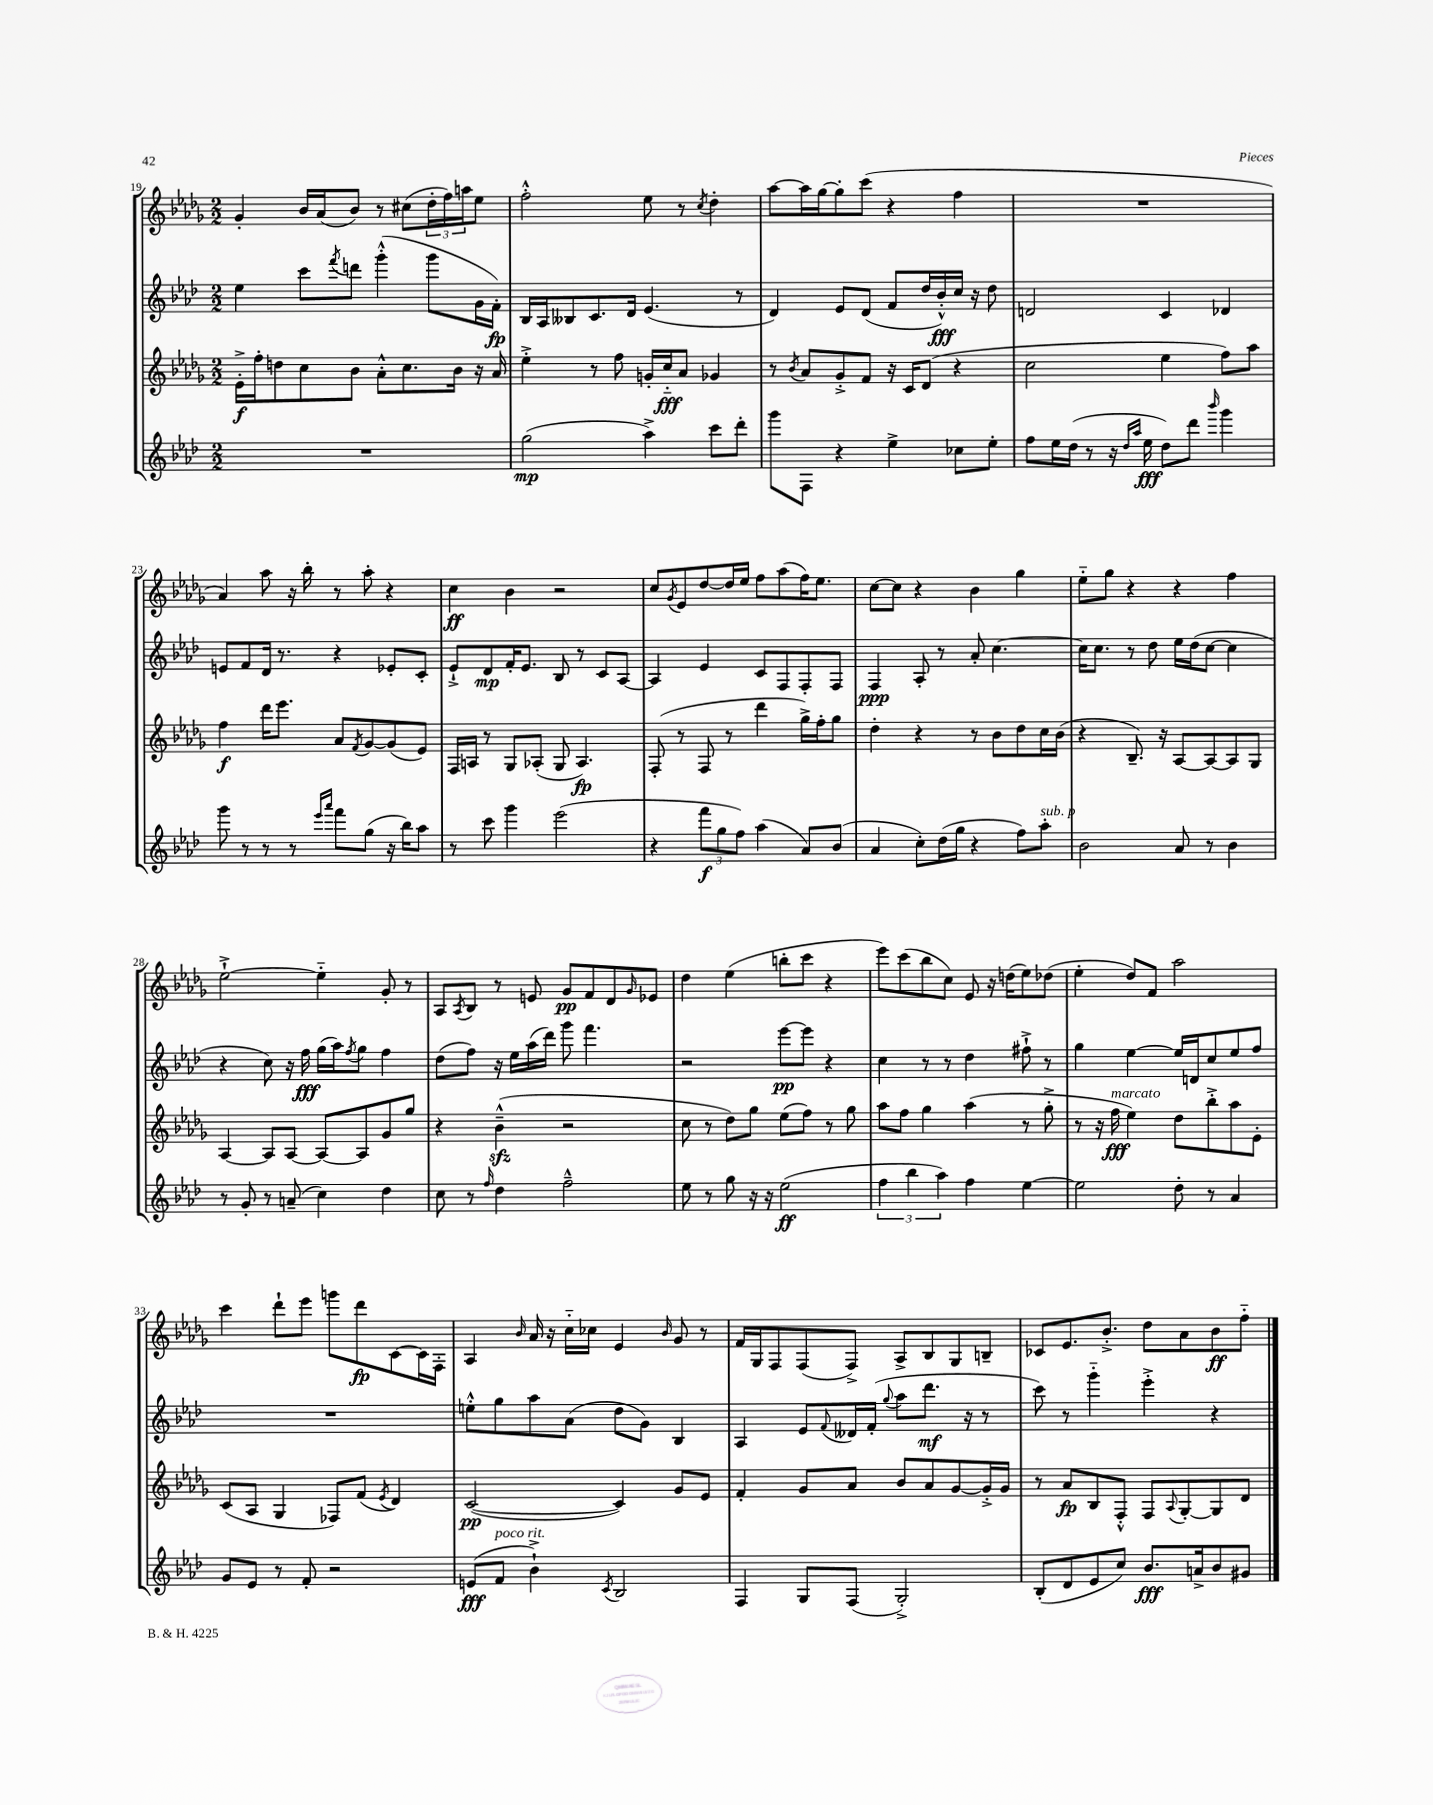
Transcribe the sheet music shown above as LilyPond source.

<<
\new StaffGroup <<
\new Staff = "s0" {
    \clef treble \key des \major \numericTimeSignature \time 2/2
    ges'4-. bes'16 aes'16( bes'8) r8 cis''8( \tuplet 3/2 { des''16-. f''16) a''16 } ees''8 |
    f''2-.-^ ees''8 r8 \acciaccatura { c''8 } des''4-. |
    aes''8~ aes''16 ges''16~ ges''8-. c'''8( r4 f''4 |
    R1 |
    aes'4) aes''8 r16 bes''16-. r8 aes''8-. r4 |
    c''4\ff bes'4 r2 |
    c''8 \acciaccatura { ges'8 } ees'8 des''8~ des''16 ees''16 f''8 aes''8( f''16) ees''8. |
    c''8~ c''8 r4 bes'4 ges''4 |
    ees''8-_ ges''8 r4 r4 f''4 |
    ees''2~-!-> ees''4-_ ges'8-. r8 |
    aes8 \acciaccatura { aes8 } bes8 r8 e'8 ges'8\pp f'8 des'8 \grace { ges'16 } ees'8 |
    des''4 ees''4( b''8-. c'''8 r4 |
    ees'''8) c'''8( bes''8 c''8) ees'8 r16 d''16( ees''8) des''8( |
    ees''4-. des''8) f'8 aes''2 |
    c'''4 des'''8-! ees'''8 g'''8 des'''8\fp c'8~ c'16 f16-. |
    aes4 \grace { bes'16 } aes'16 r16 c''16-_ ces''16 ees'4 \grace { bes'16 } ges'8 r8 |
    f'16 ges16 f8 f8( f8->) aes8-> bes8 ges8 b8-- |
    ces'8 ees'8. bes'8.-.-> des''8 aes'8 bes'8\ff f''8-_ \bar "|." |
}
\new Staff = "s1" {
    \clef treble \key aes \major \numericTimeSignature \time 2/2
    ees''4 c'''8 \acciaccatura { f'''8 } d'''8 g'''4-.-^( g'''8 g'16 f'16-.\fp) |
    bes16 aes16 beses8 c'8. des'16 ees'4.( r8 |
    des'4) ees'8 des'8( f'8 des''16 bes'16-.-^\fff) c''16 r16 des''8 |
    d'2 c'4 des'4 |
    e'8 f'8 des'16 r8. r4 ees'8-. c'8-. |
    ees'8-!-> des'8\mp f'16-. ees'8. bes8 r8 c'8 aes8~ |
    aes4 ees'4 c'8 f8 f8-. f8 |
    f4\ppp aes8-. r8 aes'8-. c''4.~ |
    c''16 c''8. r8 des''8 ees''16 des''16( c''8~ c''4 |
    r4 c''8) r16 f''16\fff g''16( aes''16) \acciaccatura { f''8 } g''8 f''4 |
    des''8( f''8) r16 ees''16 aes''16( des'''16) g'''8 f'''4. |
    r2 ees'''8~\pp ees'''8 r4 |
    c''4 r8 r8 des''4 fis''8-!-> r8 |
    g''4 ees''4~ ees''16 d'16 c''8 ees''8 f''8 |
    R1 |
    e''8-.-^ g''8 aes''8 aes'8( des''8 g'8) bes4 |
    aes4 ees'8 \appoggiatura { f'8 } deses'16 f'16-.( \appoggiatura { g''8 } aes''8 des'''8.\mf r16 r8 |
    c'''8) r8 g'''4-_ ees'''4-.-> r4 \bar "|." |
}
\new Staff = "s2" {
    \clef treble \key des \major \numericTimeSignature \time 2/2
    ees'16-.->\f f''16-. d''8 c''8 bes'8 aes'8-.-^ c''8. bes'16 r16 aes'16 |
    ees''4-.-> r8 f''8 g'16-. c''16-_\fff aes'8 ges'4 |
    r8 \acciaccatura { bes'8 } aes'8 ges'8-.-> f'8 r16 c'16 des'8( r4 |
    c''2 ees''4 f''8) aes''8 |
    f''4\f des'''16 ees'''8. aes'8 \acciaccatura { f'8 } ges'8~ ges'8( ees'8) |
    f16 a16 r8 ges8 aes8-.( ges8 aes4.\fp) |
    f8-.( r8 f8 r8 des'''4 ges''16->) f''16-. ges''8 |
    des''4-. r4 r8 bes'8 des''8 c''16 bes'16( |
    r4 bes8.--) r16 aes8~ aes8~ aes8 ges8 |
    aes4~ aes8 aes8~ aes8~ aes8 ges'8 ges''8 |
    r4 bes'4---^\sfz( r2 |
    c''8 r8 des''8) ges''8 ees''8( f''8) r8 ges''8 |
    aes''8 f''8 ges''4 aes''4( r8 ges''8-.-> |
    r8 r16 f''16\fff^\markup { \italic "marcato" } ees''4) des''8 bes''8-.-> aes''8 ees'8-. |
    c'8( aes8 ges4 fes8) f'8( \acciaccatura { ees'8 } des'4) |
    c'2~\pp( c'4) ges'8 ees'8 |
    f'4-. ges'8 aes'8 bes'8 aes'8 ges'8~ ges'16-.-> ges'16 |
    r8 aes'8\fp bes8 f8-.-^ f8 \appoggiatura { aes8 } ges8~-. ges8 des'8 \bar "|." |
}
\new Staff = "s3" {
    \clef treble \key aes \major \numericTimeSignature \time 2/2
    R1 |
    g''2\mp( aes''4->) c'''8 des'''8-. |
    g'''8 f8 r4 ees''4-> ces''8 ees''8-. |
    f''8 ees''16 des''16( r8 r16 \grace { des''16 aes''16 } ees''16\fff des''8) des'''8 \grace { bes'''16 } g'''4 |
    g'''8 r8 r8 r8 \grace { ees'''16 aes'''16 } f'''8 g''8( r16 bes''16) aes''8 |
    r8 c'''8 g'''4 ees'''2( |
    r4 \tuplet 3/2 { f'''8\f g''8 f''8) } aes''4( aes'8) bes'8( |
    aes'4 c''8-.) des''16( g''16 r4 f''8) aes''8-.^\markup { \italic "sub. p" } |
    bes'2 aes'8 r8 bes'4 |
    r8 g'8-. r8 a'8--( c''4) des''4 |
    c''8 r8 \grace { f''16 } des''4 f''2---^ |
    ees''8 r8 g''8 r16 r16 ees''2\ff( |
    \tuplet 3/2 { f''4 bes''4 aes''4) } f''4 ees''4~ |
    ees''2 des''8-. r8 aes'4 |
    g'8 ees'8 r8 f'8-. r2 |
    e'8\fff( f'8^\markup { \italic "poco rit." } bes'4-!->) \acciaccatura { c'8 } bes2 |
    f4 g8 f8( g2-.->) |
    bes8-.( des'8 ees'8 c''8) bes'8.\fff a'16-> bes'8 gis'8 \bar "|." |
}
>>
>>
\layout { \context { \Score currentBarNumber = #19 } }
